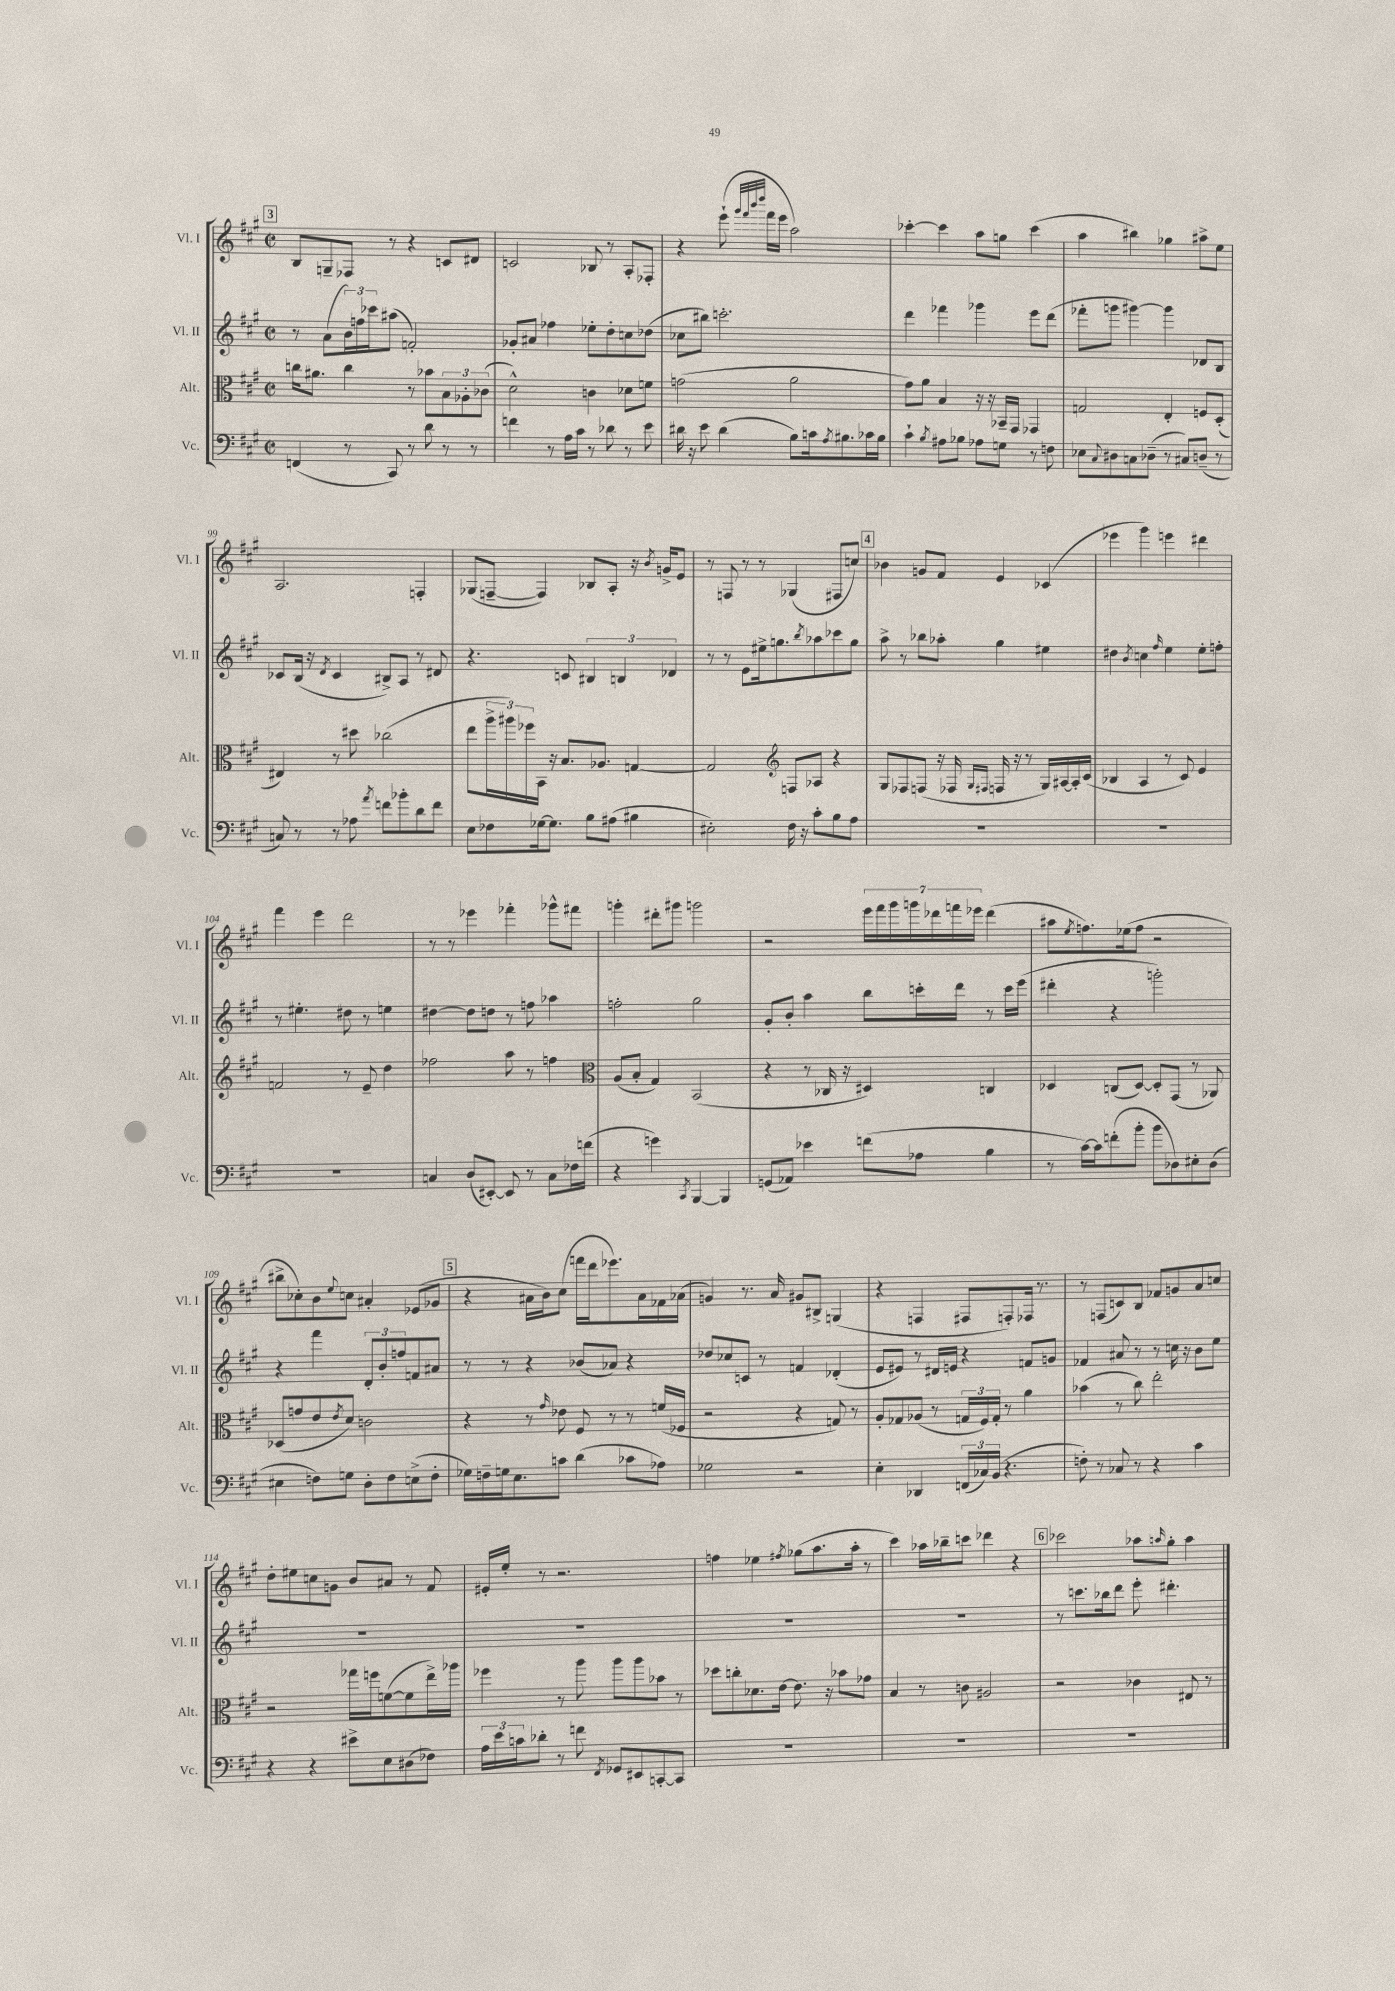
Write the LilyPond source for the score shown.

<<
\new StaffGroup <<
\new Staff = "s0" \with { instrumentName = "Vl. I" shortInstrumentName = "Vl. I" } {
    \clef treble \key a \major \defaultTimeSignature \time 2/2
    \mark \markup { \box "3" } b8 g8-- fes8 r8 r4 c'8 dis'8 |
    c'2 bes8 r8 a8-. fes8-. |
    r4 e'''8-!( \grace { gis'''32 fis'''32 b'''32 d''''32 } fis'''16 e'''16 a''2) |
    ces'''4~-. ces'''4 a''8 g''8 ces'''4( |
    a''4 bis''4) ges''4 ais''8-> e''8 |
    a2. f4-. |
    ges8( f8~-- f4) bes8 a8-. r16 \acciaccatura { b'8 } g'16-> e'8 |
    r8 f8 r8 r8 ges4( fis8 c''8) |
    \mark \markup { \box "4" } bes'4 g'8 fis'8 e'4 ces'4( |
    ees'''4 gis'''4) e'''4 dis'''4 |
    fis'''4 e'''4 d'''2 |
    r8 r8 ees'''4 fes'''4-. ges'''8-^ fis'''8 |
    g'''4-. dis'''8-. gis'''8 g'''2 |
    r2 \tuplet 7/4 { e'''16 fis'''16 gis'''16 g'''16 des'''16 f'''16 ees'''16 } des'''4( |
    ais''8 \acciaccatura { e''8 } f''8.) ees''16( f''8 r2 |
    bis''8-> ces''8-.) b'8 \appoggiatura { e''8 } c''8 ais'4-. ees'8( ges'8 |
    \mark \markup { \box "5" } r4 ais'16 b'16) cis''8( f'''16 d'''16 ees'''8.) ais'16 fes'16 aes'16( |
    g'4) r8. a'16 gis'8 bis8-> g4( |
    r4 f4 fis8 f8-.) fes16 r8. |
    r8 f8( c'8) b8 fes'8 g'8 a'8 c''8 |
    d''8-. eis''8 c''8 g'8 b'8 ais'8 r8 fis'8 |
    eis'16-. e''16-. r8 r2. |
    f''4 ees''4 \acciaccatura { fis''8 } ges''8( a''8. a''16-. r8 |
    cis'''4) aes''16 bes''16-- c'''8 des'''4 r4 |
    \mark \markup { \box "6" } ces'''2 aes''8 \grace { a''16 } gis''8-. a''4 \bar "|." |
}
\new Staff = "s1" \with { instrumentName = "Vl. II" shortInstrumentName = "Vl. II" } {
    \clef treble \key a \major \defaultTimeSignature \time 2/2
    \mark \markup { \box "3" } r8 a'8( \tuplet 3/2 { b'16) f''16 ces'''16 } ais''8( f'2-.) |
    ges'8-. ais'8 fes''4 ees''8-. d''8-. c''8 des''8( |
    ces''8 bis''8) c'''2.-. |
    d'''4 fes'''4 ges'''4 e'''8 d'''8( |
    fes'''8-. g'''8 gis'''4~) gis'''4 des'8 b8 |
    ces'8 b16( r16 \acciaccatura { d'8 } ces'4 bis8->) a8 r8 dis'8 |
    r4. c'8 \tuplet 3/2 { bis4 b4 des'4 } |
    r8 r8 e'8 eis''16-> g''8. \acciaccatura { b''8 } aes''8 ces'''8 g''8 |
    \mark \markup { \box "4" } a''8-> r8 bes''8 aes''8-. gis''4 eis''4 |
    dis''4 \acciaccatura { b'8 } c''4 \grace { fis''16 } e''4 e''8-. f''8-. |
    r8 eis''4.-. dis''8 r8 e''4 |
    dis''4~ dis''8 d''8 r8 f''8 aes''4 |
    f''2-. gis''2 |
    gis'8-. b'8-. a''4 b''8 c'''16-. d'''16 r8 c'''16 e'''16( |
    dis'''4-. r4 g'''2-.) |
    r4 fis'''4 \tuplet 3/2 { d'8-. b'8-. f''8 } f'8 ais'8 |
    \mark \markup { \box "5" } r8 r8 r4 bes'8( aes'8) r4 |
    des''8 ces''8 c'8 r8 f'4 des'4-.( |
    e'8 eis'8) r8 dis'16 e'16 r4 f'8 g'8 |
    fes'4 ais'8 r8 r8 c''16 r16 b'8 e''8 |
    R1 |
    R1 |
    R1 |
    R1 |
    \mark \markup { \box "6" } r8 c'''8. bes''16 d'''8 e'''8-. dis'''4.-. \bar "|." |
}
\new Staff = "s2" \with { instrumentName = "Alt." shortInstrumentName = "Alt." } {
    \clef alto \key a \major \defaultTimeSignature \time 2/2
    \mark \markup { \box "3" } c''16 ais'8. c''4 r8 bes'8 \tuplet 3/2 { b8 aes8-. ces'8( } |
    d'2-^) c'4 des'8 f'8 |
    g'2( a'2 |
    gis'8) a'8 b4 r16 r16 bes,16-- gis,16 ges,4 |
    g2 e4-. f8 d8-.( |
    eis4) r8 dis''8 ces''2( |
    e''8 \tuplet 3/2 { a''16-> ais''16) fes''16 } b,16 r16 b8. aes8. g4~ |
    g2 \clef treble f8 aes8 r4 |
    \mark \markup { \box "4" } gis8 fes8 f8( r16 fes16 \grace { gis16 fis16 } f16 r16 r8 gis16) ais16~ ais16-. cis'16( |
    bes4 a4 r8 cis'8) e'4 |
    f'2 r8 e'8-- d''4 |
    fes''2 a''8 r8 f''4 |
    \clef alto a8( b8-. gis4) b,2( |
    r4 r8 ces16 r16 dis4) c4 |
    des4 c8( des8~) des8-. gis,8( r8 aes,8) |
    des8( g'8 e'8 \acciaccatura { e'8 } d'8) c'2 |
    \mark \markup { \box "5" } r4 r8 \grace { gis'16 } ees'8 fis8 r8 r8 f'16( fes16 |
    r2 r4 g8) r8 |
    a8-. ges8 aes8( r8 \tuplet 3/2 { g16 fis16) g16-. } r8 a'4 |
    bes'4( r8 cis''8) e''2-. |
    r2 ges''16 f''16 f'8~( f'8 e''16->) aes''16 |
    fes''4 r8 a''8 a''8 a''8 bes'8 r8 |
    des''8 c''8-. des'8. e'16~ e'8. r16 bes'8 ges'8 |
    b4 r8 c'8 ais2 |
    \mark \markup { \box "6" } r2 ces'4 eis8 r8 \bar "|." |
}
\new Staff = "s3" \with { instrumentName = "Vc." shortInstrumentName = "Vc." } {
    \clef bass \key a \major \defaultTimeSignature \time 2/2
    \mark \markup { \box "3" } f,4( r8 cis,8) r8 d'8 r8 r8 |
    f'4 r8 a16 cis'16 r8 des'8 r8 e'8 |
    dis'16 r16 e'8 dis'4( b8) c'16 \acciaccatura { a8 } bis8. ces'16 bis16 |
    cis'4-! \acciaccatura { b8 } ais8 bes8 aes8 g8 r8 f8 |
    ees8 \appoggiatura { cis8 } dis8 c8 des8--( r8 cis8) d8--( r8 |
    c8) r8 r8 aes8 \acciaccatura { a'8 } f'8 bes'8-. d'8 f'8 |
    e8 fes8 ges16~ ges8. b8 ais8( bis4 |
    eis2-.) fis16 r16 cis'8-. b8 a8 |
    \mark \markup { \box "4" } R1 |
    R1 |
    R1 |
    c4 d8( eis,8~-.) eis,8 r8 c8 fes16 f'16( |
    r4 g'4) \acciaccatura { cis,8 } b,,4~ b,,4 |
    g,8( aes,8) ees'4 f'8( aes8 b4 |
    r8 cis'16~) cis'16 f'8-.( b'8-. b'8 des8) eis8-. des8( |
    eis4 f8) g8 d8-. f8 e8->( f8-. |
    \mark \markup { \box "5" } ges16) f16-- g16 e8. c'8 d'4( ces'8 aes8) |
    ges2 r2 |
    e4-. des,4 \tuplet 3/2 { f,16( ces16) b,16( } r4. |
    f8-.) r8 ces8 r8 r4 cis'4 |
    r4 r4 eis'8-> e8 dis8( fes8) |
    \tuplet 3/2 { a16 e'16 c'16 } des'8-. r8 f'8 \acciaccatura { fis,8 } ges,8 eis,8 c,8~-. c,8 |
    R1 |
    R1 |
    \mark \markup { \box "6" } R1 \bar "|." |
}
>>
>>
\layout { \context { \Score currentBarNumber = #94 } }
